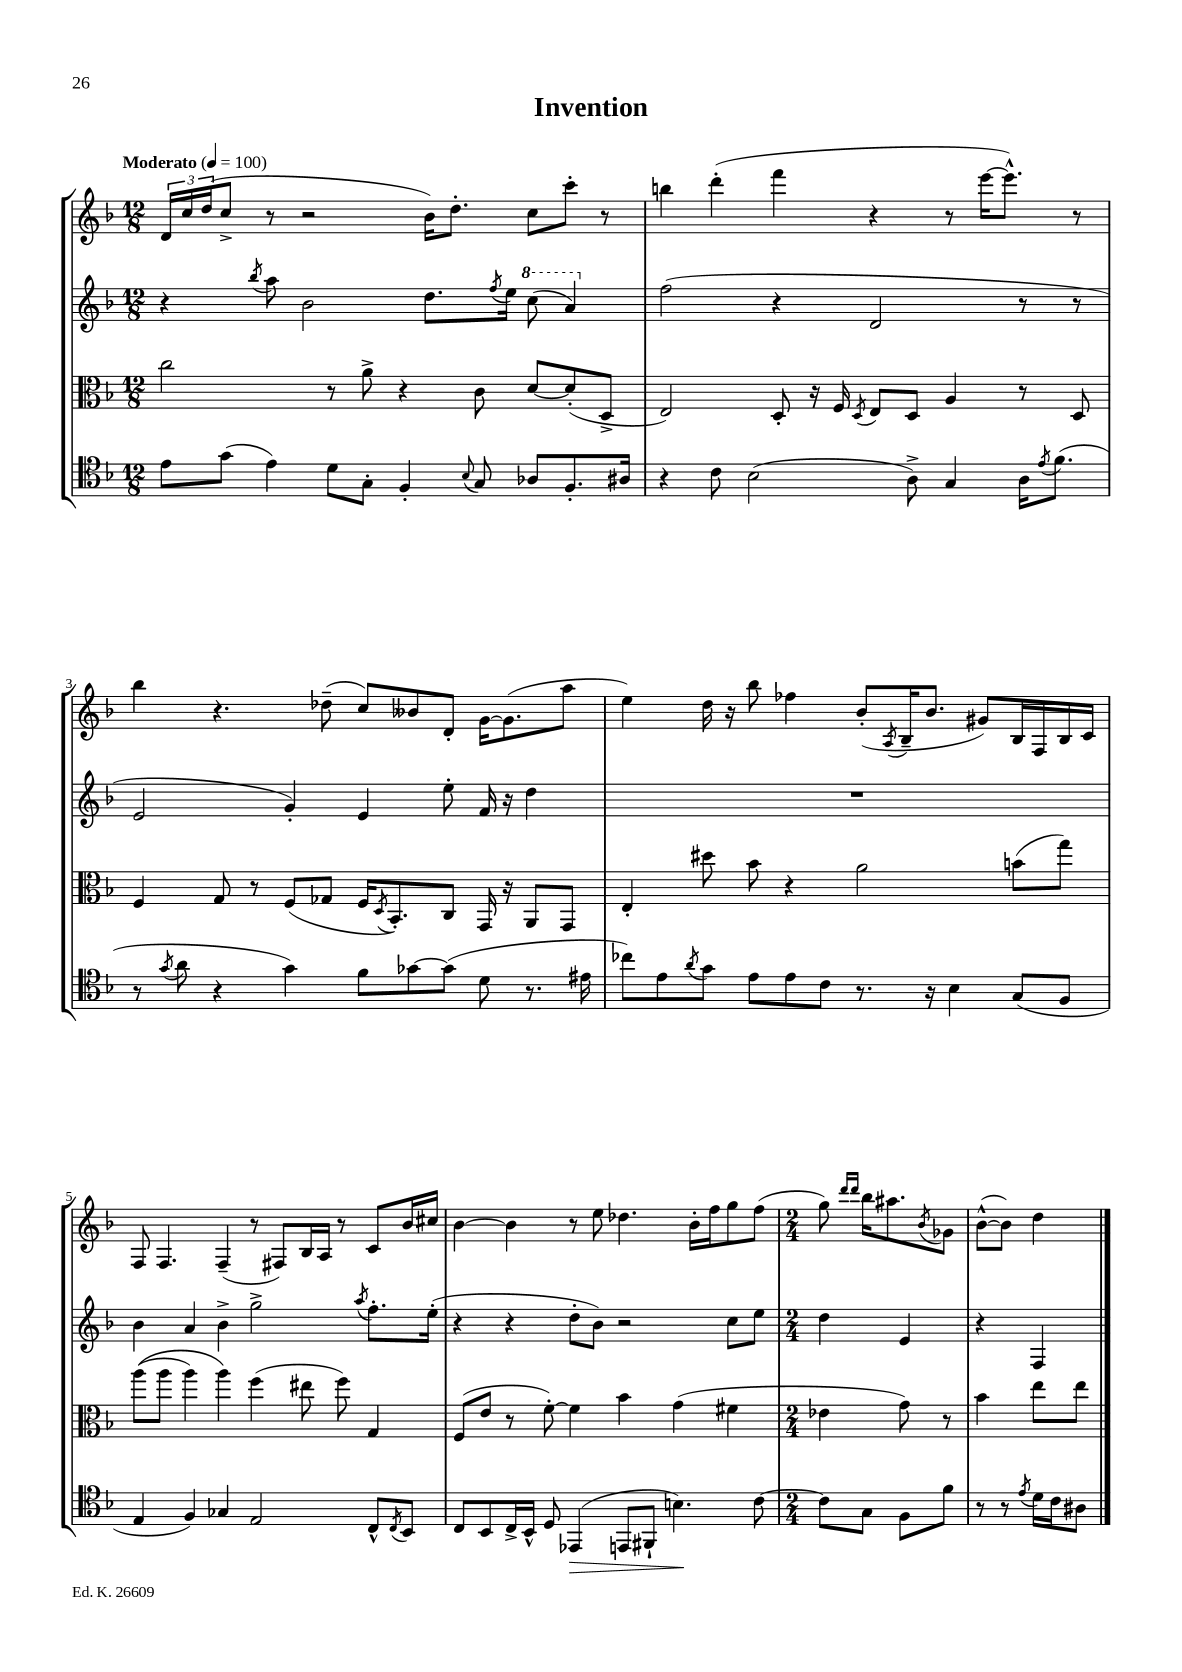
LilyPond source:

\header { title = "Invention" }
<<
\new StaffGroup <<
\new Staff = "s0" {
    \clef treble \key f \major \numericTimeSignature \time 12/8 \tempo "Moderato" 4 = 100
    \tuplet 3/2 { d'16 c''16 d''16( } c''8-> r8 r2 bes'16) d''8.-. c''8 c'''8-. r8 |
    b''4 d'''4-.( f'''4 r4 r8 e'''16~ e'''8.-^) r8 |
    bes''4 r4. des''8--( c''8) beses'8 d'8-. g'16~ g'8.( a''8 |
    e''4) d''16 r16 bes''8 fes''4 bes'8-.( \acciaccatura { a8 } bes16-- bes'8. gis'8) bes16 f16 bes16 c'16 |
    f8 f4. f4--( r8 fis8) bes16 a16 r8 c'8 bes'16 cis''16 |
    bes'4~ bes'4 r8 e''8 des''4. bes'16-. f''16 g''8 f''8( |
    \numericTimeSignature \time 2/4 g''8) \grace { d'''16 d'''16 } bes''16 ais''8. \acciaccatura { bes'8 } ges'8 |
    bes'8~-^( bes'8) d''4 \bar "|." |
}
\new Staff = "s1" {
    \clef treble \key f \major \numericTimeSignature \time 12/8
    r4 \acciaccatura { bes''8 } a''8 bes'2 d''8. \acciaccatura { f''8 } e''16 \ottava #1 c'''8( a''4) \ottava #0 |
    f''2( r4 d'2 r8 r8 |
    e'2 g'4-.) e'4 e''8-. f'16 r16 d''4 |
    R1. |
    bes'4 a'4 bes'4-> g''2-> \acciaccatura { a''8 } f''8.-. e''16-.( |
    r4 r4 d''8-. bes'8) r2 c''8 e''8 |
    \numericTimeSignature \time 2/4 d''4 e'4 |
    r4 f4 \bar "|." |
}
\new Staff = "s2" {
    \clef alto \key f \major \numericTimeSignature \time 12/8
    c''2 r8 a'8-> r4 c'8 d'8~ d'8-.( d8-> |
    e2) d8-. r16 f16 \acciaccatura { d8 } e8 d8 a4 r8 d8 |
    f4 g8 r8 f8( ges8 f16 \acciaccatura { d8 } bes,8.-.) c8 g,16 r16 a,8 g,8 |
    e4-. dis''8 bes'8 r4 a'2 b'8( g''8) |
    a''8(\( a''8 a''4) a''4\) f''4( eis''8 f''8) g4 |
    f8( e'8 r8 f'8~-.) f'4 bes'4 g'4( fis'4 |
    \numericTimeSignature \time 2/4 ees'4 g'8) r8 |
    bes'4 e''8 e''8 \bar "|." |
}
\new Staff = "s3" {
    \clef tenor \key f \major \numericTimeSignature \time 12/8
    e'8 g'8( e'4) d'8 g8-. f4-. \appoggiatura { bes8 } g8 aes8 f8.-. ais16 |
    r4 c'8 bes2( a8->) g4 a16 \acciaccatura { e'8 } f'8.( |
    r8 \acciaccatura { g'8 } a'8 r4 g'4) f'8 ges'8~ ges'8( d'8 r8. eis'16 |
    ces''8) e'8 \acciaccatura { a'8 } g'8 e'8 e'8 c'8 r8. r16 bes4 g8( f8 |
    e4 f4) ges4 e2 c8-^ \acciaccatura { c8 } bes,8 |
    c8 bes,8 c16-> bes,16-^ d8 ees,4\>( e,8 fis,8-! b4.\!) c'8~ |
    \numericTimeSignature \time 2/4 c'8 g8 f8 f'8 |
    r8 r8 \acciaccatura { e'8 } d'16 c'16 ais8 \bar "|." |
}
>>
>>
